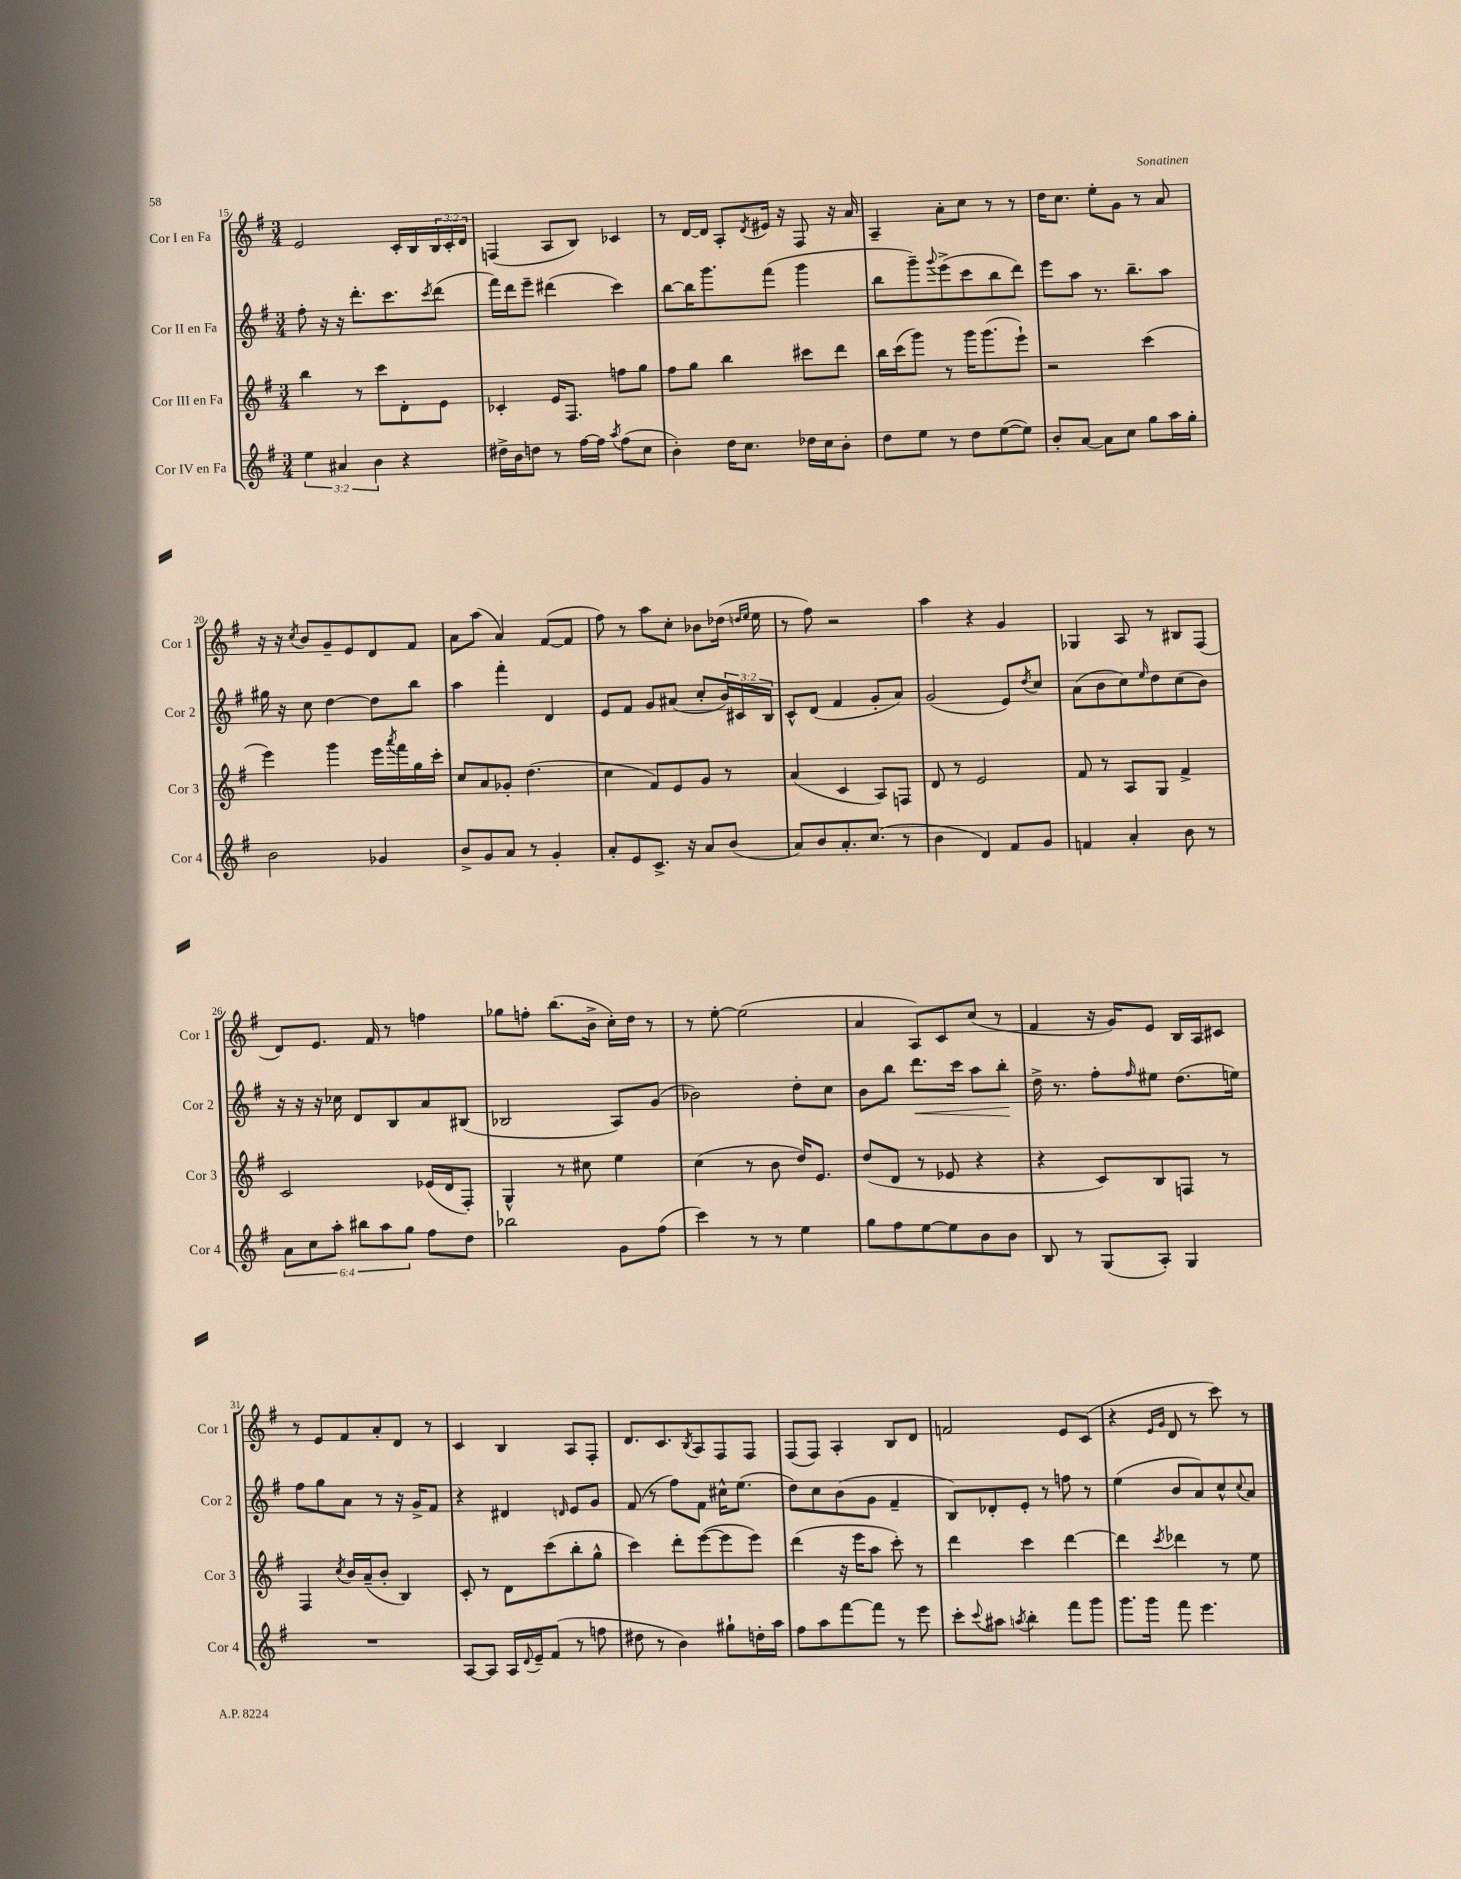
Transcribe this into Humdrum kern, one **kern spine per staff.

**kern	**kern	**kern	**dynam	**kern
*part4	*part3	*part2	*part2	*part1
*staff4	*staff3	*staff2	*staff2	*staff1
*I"Cor IV en Fa	*I"Cor III en Fa	*I"Cor II en Fa	*	*I"Cor I en Fa
*I'Cor 4	*I'Cor 3	*I'Cor 2	*	*I'Cor 1
*clefG2	*clefG2	*clefG2	*	*clefG2
*k[f#]	*k[f#]	*k[f#]	*	*k[f#]
*M3/4	*M3/4	*M3/4	*	*M3/4
=15	=15	=15	=15	=15
6ee\	4bb\	8ff#'\	.	2e/
.	.	16r	.	.
6a#X/	.	.	.	.
.	.	16r	.	.
.	8r	8.ddd'\L	.	.
6b\	.	.	.	.
.	8ccc\L	.	.	.
.	.	8.ccc\	.	.
4r	8d'\	.	.	16c'/LL
.	.	.	.	16B/
.	.	8qccc/	.	.
.	8e\J	(8ddd\J	.	24B/
.	.	.	.	24c'/
.	.	.	.	24d/JJ
=16	=16	=16	=16	=16
16dd#X^\LL	4c-X'/	16fff#\LL)	.	(4Fn/
16b\J	.	16ddd\J	.	.
8ddn\J	.	8eee~\J	.	.
8r	16e/KL	(4ddd#X\	.	8A/L
.	8.F#/J	.	.	.
[16ff#\LL	.	.	.	8B/J)
16ff#\JJ]	.	.	.	.
8qaa/	.	.	.	.
(8ff#\L	8ffn\L	4ccc\)	.	4c-X/
8cc\J	8gg\J	.	.	.
=17	=17	=17	=17	=17
4b'\)	8ff#\L	[8bb\L	.	8r
.	8gg\J	16bb\K]	.	[16d/LL
.	.	8.ggg\	.	16d/JJ]
16dd\KL	4bb\	.	.	8A'/L
8.cc\J	.	.	.	.
.	.	.	.	8qd/
.	.	(8fff#\J	.	16e#X/Jk
.	.	.	.	16r
16dd-X\LL	8ccc#X\L	4ggg\	.	8F#/
16cc\J	.	.	.	.
8b'\J	8ddd\J	.	.	16r
.	.	.	.	16a/
=18	=18	=18	=18	=18
8dd\L	16bb\LL	8bb\L	.	4A~/
.	(16ccc\J	.	.	.
8ee\J	8ggg\J)	8ggg~\)	.	.
.	.	8qqggg/	.	.
8r	8r	(8eee^\	.	8a'\L
8dd\L	16ggg\KL	8ccc\	.	8cc\J
.	(8.ggg\	.	.	.
([8ee\	.	8bb\	.	8r
8ee\J])	8eee`\J)	8ddd\J)	.	8r
=19	=19	=19	=19	=19
8b'/L	2r	8eee\L	.	16dd\KL
.	.	.	.	8.cc\J
[8a/J	.	8aa\J	.	.
8a\L]	.	8.r	.	8ee'\L
8cc\J	.	.	.	8g\J
.	.	8.bb~\L	.	.
8gg\L	(4ccc\	.	.	8r
16aa\L	.	8aa\J	.	8a/
16gg'\JJ	.	.	.	.
!!LO:LB:g=z
=20	=20	=20	=20	=20
2b\	4eee\)	16gg#X\	.	16r
.	.	16r	.	16r
.	.	.	.	8qcc/
.	.	8cc\	.	8b/L
.	4ggg\	[4dd\	.	8g~/
.	.	.	.	8e/
4g-X/	16eee\LL	8dd\L]	.	8d/
.	8qaaa/	.	.	.
.	16fff#\	.	.	.
.	16gg\	8bb\J	.	8f#/J
.	16ccc'\JJ	.	.	.
=21	=21	=21	=21	=21
8b^/L	8cc/L	4aa\	.	8a\L
8g/	8a/	.	.	(8aa\J
8a/J	8g-X'/J	4fff#'\	.	4a/)
8r	(4.dd\	.	.	.
4g'/	.	4d/	.	([8f#/L
.	.	.	.	8f#/J]
=22	=22	=22	=22	=22
8a'/L	4cc\	8e/L	.	8ff#\)
8e/	.	8f#/J	.	8r
8.c^/J	8f#/L)	8g/L	.	8aa\L
.	8e/	(8a#X/J	.	8cc'\J
16r	.	.	.	.
8a/L	8g/J	8cc'/L	.	8b-X\L
(8b/J	8r	24b/L)	.	(16dd-X\Jk
.	.	24c#X/	.	.
.	.	.	.	16qqddn/LL
.	.	.	.	16qqee/JJ
.	.	.	.	16ee\
.	.	24B/JJ	.	.
=23	=23	=23	=23	=23
8a/L)	(4a/	8c^^/L	.	8r
8b/	.	(8d/J	.	8ff#\)
8.a'/	4c/	4f#/	.	2r
(8.cc/J	.	.	.	.
.	8A/L)	8g'/L	.	.
8r	8Fn/J	8a/J)	.	.
=24	=24	=24	=24	=24
4b\	8d/	(2g/	.	4aa\
.	8r	.	.	.
4d/)	2e/	.	.	4r
8f#/L	.	8e/L)	.	4g/
.	.	8qdd/	.	.
8g/J	.	8cc/J	.	.
=25	=25	=25	=25	=25
4fn/	8f#/	(8a\L	.	4G-X/
.	8r	8b\	.	.
4a'/	8A/L	8cc\)	.	8A/
.	.	16qqee/	.	.
.	8G/J	8dd\	.	8r
8b\	4f#^/	(8cc\	.	8B#X/L
8r	.	8b\J)	.	(8F#/J
!!LO:LB:g=z
=26	=26	=26	=26	=26
12a\L	2c/	16r	.	8d/L)
.	.	16r	.	.
12cc\	.	.	.	.
.	.	16r	.	8.e/J
12aa'\J	.	.	.	.
.	.	16cc-X\	.	.
12bb#X\L	.	8d/L	.	.
.	.	.	.	16f#/
12aa\	.	.	.	.
.	.	8B/	.	8r
12gg\J	.	.	.	.
8ff#\L	(16e-X/LL	8a/	.	4ffn\
.	16d/J	.	.	.
8dd\J	8F#'/J)	(8B#X/J	.	.
=27	=27	=27	=27	=27
2bb-X\	4G^^/	2B-X/	.	8gg-X\L
.	.	.	.	8ffn'\J
.	8r	.	.	(8.bb\L
.	8cc#X\	.	.	.
.	.	.	.	16b^\Jk
8g\L	4ee\	8A/L)	.	16cc'\LL)
.	.	.	.	16dd\JJ
(8ff#\J	.	(8g/J	.	8r
=28	=28	=28	=28	=28
4ccc\)	(4cc\	2b-X\)	.	8r
.	.	.	.	[8ee'\
8r	8r	.	.	(2ee\]
8r	8b\	.	.	.
4ee\	16dd/KL)	8dd'\L	.	.
.	8.e/J	.	.	.
.	.	8cc\J	.	.
=29	=29	=29	=29	=29
8gg\L	(8dd/L	8b\L	.	4a/
8ff#\	8d/J	8bb\J	.	.
!	!	!	!LO:HP:b	!
[8ee\	8r	8.ddd\L	<	8A/L)
8ee\]	8e-X/	.	.	8c/
.	.	16ccc\Jk	.	.
8b\	4r	8aa\L	.	(8cc/J
8b\J	.	8bb'\J	.	8r
.	.	.	[	.
=30	=30	=30	=30	=30
8B/	4r	16dd^\	.	4f#/
.	.	8.r	.	.
8r	.	.	.	.
(8G/L	8c/L)	8ff#'\L	.	16r
.	.	.	.	16g/KL)
.	.	16qqff#/	.	.
8A'/J)	8B/	8ee#X\J	.	8e/J
4G/	8Fn/J	(8.dd\L	.	16B/LL
.	.	.	.	16A/J
.	8r	.	.	8c#X/J
.	.	16een\Jk)	.	.
!!LO:LB:g=z
=31	=31	=31	=31	=31
2.r	4F#/	8ff#\L	.	8r
.	.	8gg\	.	8e/L
.	8qcc/	.	.	.
.	16b/LL	8a\J	.	8f#/
.	(16a~/J	.	.	.
.	8b'/J	8r	.	8a'/
.	4B/)	16r	.	8d/J
.	.	16g^/KL	.	.
.	.	8f#/J	.	8r
=32	=32	=32	=32	=32
[8A/L	8c'/	4r	.	4c/
8A/J]	8r	.	.	.
16A/LL	8d\L	4d#X/	.	4B/
8qqd/	.	.	.	.
16e~/J	.	.	.	.
(8f#/J	(8ccc\	.	.	.
.	.	16qqdn/	.	.
8r	8bb'\	8e/L	.	8A/L
8ffn\	8gg^^\J	8g/J	.	8F#'/J
=33	=33	=33	=33	=33
8dd#X\	4ccc\)	(8f#/	.	8.d/L
8r	.	8r	.	.
.	.	.	.	8.c/
4b\)	8ddd'\L	8ff#\L)	.	.
.	.	.	.	8qB/
.	([8eee\	8f#\J	.	8A/
8gg#X`\L	8eee\]	16cc#X^^\KL	.	8F#/
.	.	(8.ee\J	.	.
16ddn'\L	8eee\J)	.	.	8F#/J
16aa\JJ	.	.	.	.
=34	=34	=34	=34	=34
8ff#\L	(4ddd\	8dd\L)	.	(8F#/L
8aa\	.	8cc\	.	8F#/J)
[8fff#\	16r	(8b\	.	4A'/
.	16eee\KL	.	.	.
8fff#\J]	8aa\J	8g\J	.	.
8r	8ccc'\)	4f#~/	.	8B/L
8eee\	8r	.	.	8d/J
=35	=35	=35	=35	=35
8ccc'\L	4ddd\	8B/L)	.	2fn/
8qqccc/	.	.	.	.
8aa#X\J	.	8d-X'/	.	.
8qaan/	.	.	.	.
4bb'\	4ccc\	8e'/J	.	.
.	.	8r	.	.
8fff#\L	[4ddd\	8ffn\	.	8e/L
8ggg\J	.	8r	.	(8c/J
=36	=36	=36	=36	=36
8.ggg\L	4ddd\]	(4ee\	.	4r
16ggg\Jk	.	.	.	.
.	.	.	.	16qqe/LL
.	8qccc/	.	.	16qqg/JJ
8fff#\	4ddd-X\	8b/L	.	8d/
4.eee\	.	8a/)	.	8r
.	8r	8cc^^/	.	8ccc\)
.	.	8qqcc/	.	.
.	8ee\	8a/J	.	8r
==	==	==	==	==
*-	*-	*-	*-	*-
